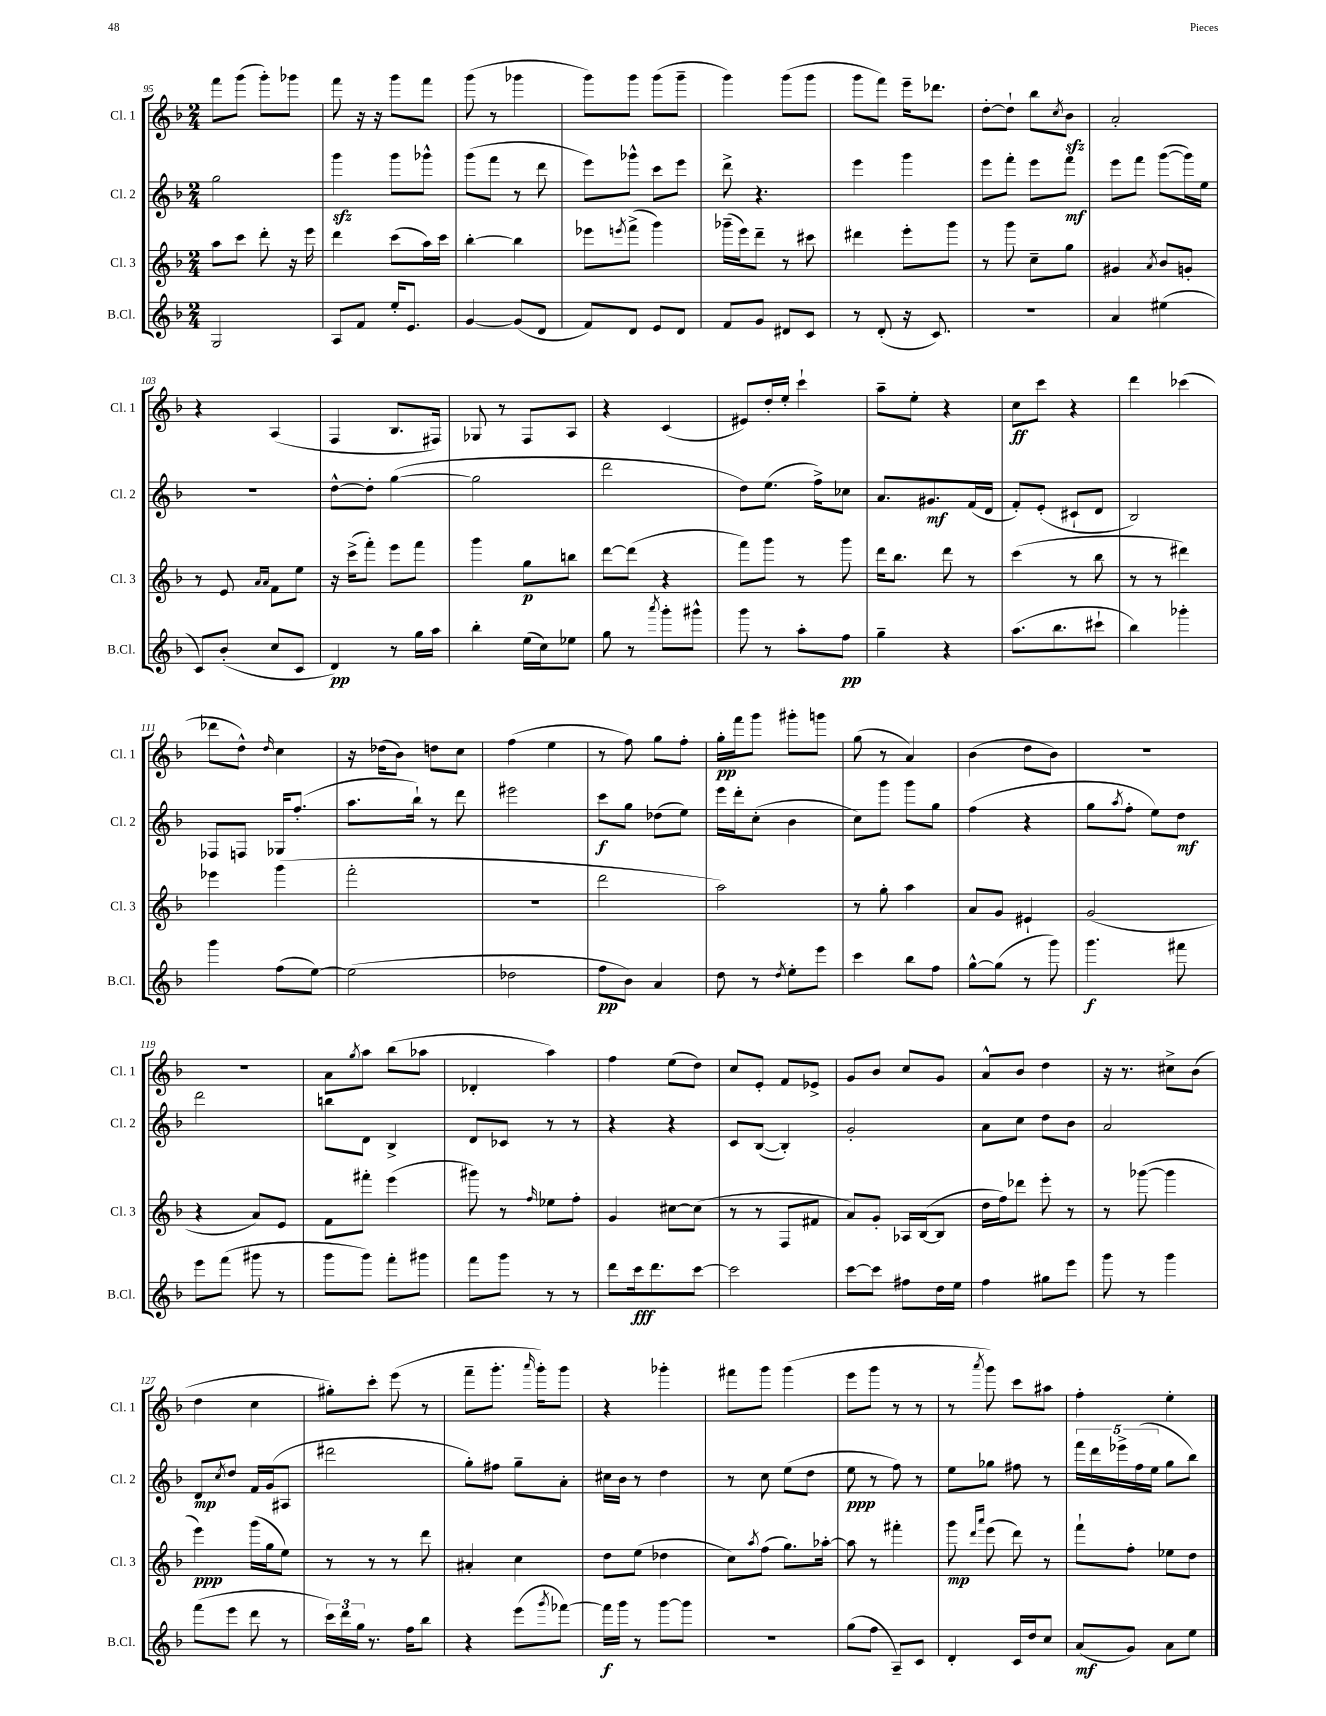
<<
\new StaffGroup <<
\new Staff = "s0" \with { instrumentName = "Cl. 1" shortInstrumentName = "Cl. 1" } {
    \clef treble \key f \major \numericTimeSignature \time 2/4
    f'''8 g'''8( g'''8-.) ges'''8 |
    f'''8 r16 r16 g'''8 f'''8 |
    g'''8( r8 ges'''4 |
    g'''8) g'''8 g'''8( g'''8-- |
    g'''4) g'''8( g'''8 |
    g'''8 f'''8) e'''16-- des'''8. |
    d''8~-. d''8-! bes''8 \acciaccatura { c''8 } bes'8\sfz |
    a'2-. |
    r4 a4( |
    f4 bes8. fis16) |
    ges8 r8 f8 a8 |
    r4 c'4( |
    eis'8) d''16-. e''16-. c'''4-! |
    a''8-- e''8-. r4 |
    c''8\ff c'''8 r4 |
    d'''4 ces'''4( |
    des'''8 d''8-^) \grace { d''16 } c''4 |
    r16 des''16( bes'8) d''8 c''8 |
    f''4( e''4 |
    r8 f''8) g''8 f''8-. |
    g''16-.\pp f'''16 g'''8 gis'''8-. g'''8 |
    g''8( r8 a'4) |
    bes'4( d''8 bes'8) |
    r2 |
    R2 |
    a'8 \acciaccatura { g''8 } a''8 bes''8( aes''8 |
    des'4-. a''4) |
    f''4 e''8( d''8) |
    c''8 e'8-. f'8 ees'8-> |
    g'8 bes'8 c''8 g'8 |
    a'8-^ bes'8 d''4 |
    r16 r8. cis''8-> bes'8( |
    d''4 c''4 |
    gis''8-.) c'''8-. e'''8( r8 |
    f'''8-- g'''8.-. \grace { a'''16 } g'''16-.) g'''8 |
    r4 ges'''4-. |
    fis'''8 g'''8 g'''4( |
    e'''8 g'''8 r8 r8 |
    r8 \acciaccatura { a'''8 } g'''8) c'''8 ais''8 |
    f''4-. e''4-. \bar "|." |
}
\new Staff = "s1" \with { instrumentName = "Cl. 2" shortInstrumentName = "Cl. 2" } {
    \clef treble \key f \major \numericTimeSignature \time 2/4
    g''2 |
    g'''4\sfz g'''8 ges'''8-^ |
    g'''8( f'''8 r8 d'''8 |
    e'''8) ges'''8-^ c'''8 e'''8 |
    d'''8-> r4. |
    e'''4 g'''4 |
    e'''8 f'''8-. e'''8 f'''8\mf |
    e'''8 f'''8 g'''8~( g'''16) e''16 |
    R2 |
    d''8~-^ d''8-. g''4~( |
    g''2 |
    d'''2 |
    d''8) e''8.( f''16->) ces''8 |
    a'8. gis'8.\mf f'16( d'16 |
    f'8-.) e'8-.( cis'8-! d'8 |
    bes2) |
    fes8 f8 ges16 f''8.-.( |
    a''8. bes''16-!) r8 d'''8 |
    eis'''2 |
    c'''8\f g''8 des''8( e''8) |
    e'''16 d'''16-. c''8-.( bes'4 |
    c''8) g'''8 g'''8 g''8 |
    f''4( r4 |
    g''8 \acciaccatura { a''8 } f''8-. e''8) d''8\mf |
    d'''2 |
    b''8 d'8 bes4-> |
    d'8 ces'8 r8 r8 |
    r4 r4 |
    c'8 bes8~( bes4-.) |
    g'2-. |
    a'8 c''8 d''8 bes'8 |
    a'2 |
    d'8\mp \acciaccatura { c''8 } d''8 f'16 g'16( ais8 |
    dis'''2 |
    g''8-.) fis''8 g''8-- a'8-. |
    cis''16 bes'16 r8 d''4 |
    r8 c''8 e''8( d''8 |
    e''8\ppp r8 f''8) r8 |
    e''8 ges''8 fis''8 r8 |
    \tuplet 5/4 { f'''16 d'''16 ees'''16-> f''16( e''16 } g''8 bes''8) \bar "|." |
}
\new Staff = "s2" \with { instrumentName = "Cl. 3" shortInstrumentName = "Cl. 3" } {
    \clef treble \key f \major \numericTimeSignature \time 2/4
    a''8 c'''8 d'''8-. r16 e'''16 |
    d'''4 c'''8( a''16) c'''16 |
    bes''4~-. bes''4 |
    ees'''8 \acciaccatura { e'''8 } f'''8->( g'''4) |
    ges'''16--( e'''16) d'''8-- r8 cis'''8 |
    dis'''4 e'''8-. g'''8 |
    r8 g'''8 c''8-- g''8 |
    gis'4 \acciaccatura { a'8 } bes'8 g'8-. |
    r8 e'8 \grace { a'16 a'16 } f'8 e''8 |
    r16 c'''16->( f'''8-.) e'''8 f'''8 |
    g'''4 g''8\p b''8 |
    d'''8~ d'''8( r4 |
    f'''8) g'''8 r8 g'''8 |
    d'''16 bes''8. d'''8 r8 |
    c'''4( r8 bes''8 |
    r8 r8 dis'''4) |
    ees'''4 g'''4( |
    f'''2-. |
    r2 |
    d'''2 |
    a''2) |
    r8 g''8-. a''4 |
    a'8 g'8 eis'4-! |
    g'2( |
    r4 a'8) e'8 |
    f'8 fis'''8-. e'''4( |
    gis'''8) r8 \grace { f''16 } ees''8 f''8-. |
    g'4 cis''8~ cis''8( |
    r8 r8 f8 fis'8 |
    a'8) g'8-. aes16 bes16~( bes8 |
    d''16 f''16) des'''8 e'''8-. r8 |
    r8 ges'''8~( ges'''4 |
    e'''4\ppp) g'''16( g''16 e''8) |
    r8 r8 r8 d'''8 |
    ais'4-. c''4 |
    d''8 e''8( des''4 |
    c''8) \acciaccatura { a''8 } f''8( g''8.) aes''16~-. |
    aes''8 r8 fis'''4-. |
    g'''8\mp \grace { d'''16 a'''16 } e'''8( d'''8) r8 |
    f'''8-! f''8-. ees''8 d''8 \bar "|." |
}
\new Staff = "s3" \with { instrumentName = "B.Cl." shortInstrumentName = "B.Cl." } {
    \clef treble \key f \major \numericTimeSignature \time 2/4
    g2 |
    a8 f'8 e''16-. e'8. |
    g'4~ g'8( d'8 |
    f'8) d'8 e'8 d'8 |
    f'8 g'8 dis'8 c'8 |
    r8 d'8-.( r16 c'8.) |
    r2 |
    a'4 eis''4( |
    c'8) bes'8-.( c''8 c'8 |
    d'4\pp) r8 g''16 a''16 |
    bes''4-. e''16( c''16) ees''8 |
    g''8 r8 \acciaccatura { a'''8 } g'''8-. gis'''8-^ |
    g'''8 r8 a''8-. f''8\pp |
    g''4-- r4 |
    a''8.( bes''8. cis'''8-! |
    bes''4) ges'''4-. |
    g'''4 f''8( e''8~) |
    e''2( |
    des''2 |
    f''8\pp bes'8) a'4 |
    d''8 r8 \acciaccatura { d''8 } e''8-. e'''8 |
    c'''4 bes''8 f''8 |
    g''8~-^ g''8( r8 g'''8) |
    g'''4.\f fis'''8 |
    e'''8 f'''8( gis'''8 r8 |
    g'''8 g'''8) f'''8-. gis'''8 |
    f'''8 g'''8 r8 r8 |
    d'''8 c'''16\fff d'''8. c'''8~ |
    c'''2 |
    c'''8~ c'''8 fis''8 d''16 e''16 |
    f''4 gis''8 e'''8 |
    g'''8 r8 g'''4 |
    f'''8( e'''8 d'''8 r8 |
    \tuplet 3/2 { c'''16) d'''16 g''16 } r8. f''16 bes''8 |
    r4 e'''8( \acciaccatura { g'''8 } fes'''8~) |
    fes'''16\f g'''16 r8 g'''8~ g'''8 |
    r2 |
    g''8( f''8 a8--) c'8 |
    d'4-. c'16 d''16 c''8 |
    a'8\mf( g'8) a'8 e''8 \bar "|." |
}
>>
>>
\layout { \context { \Score currentBarNumber = #95 } }
